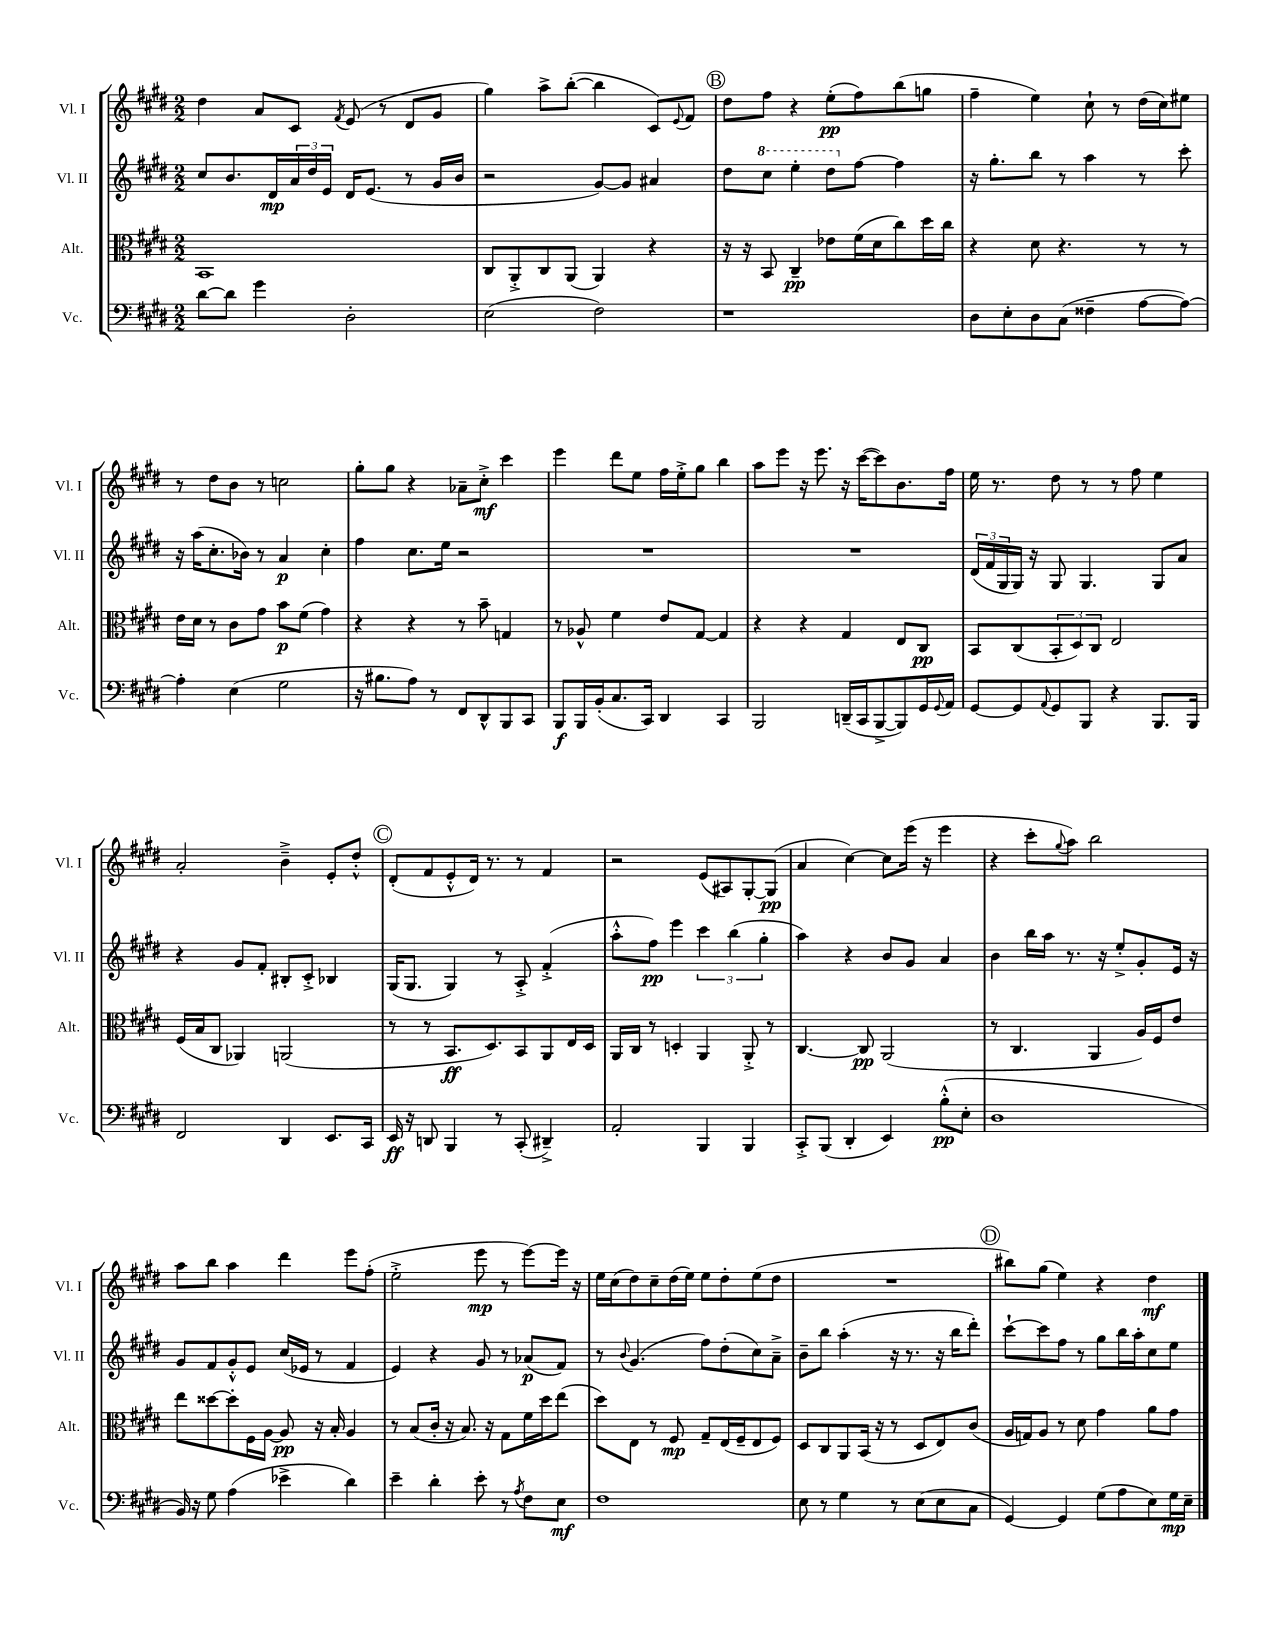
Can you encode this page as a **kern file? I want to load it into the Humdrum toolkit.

**kern	**kern	**kern	**kern
*staff4	*staff3	*staff2	*staff1
*clefF4	*clefC3	*clefG2	*clefG2
*k[f#c#g#d#]	*k[f#c#g#d#]	*k[f#c#g#d#]	*k[f#c#g#d#]
*M2/2	*M2/2	*M2/2	*M2/2
[8d#	1BB	8cc#	4dd#
8d#]	.	8.b	.
4g#	.	.	8a
.	.	16d#	.
.	.	24a	8c#
.	.	24dd#	.
.	.	24e	.
.	.	.	8qf#
2D#'	.	16d#	(8e
.	.	(8.e	.
.	.	.	8r
.	.	8r	8d#
.	.	16g#	8g#
.	.	16b	.
=	=	=	=
(2E	8C#	2r	4gg#)
.	8AA'^	.	.
.	8C#	.	8aa^
.	(8AA	.	([8bb'
2F#)	4AA)	[8g#)	4bb]
.	.	8g#]	.
.	4r	4a#	8c#)
.	.	.	8qqe
.	.	.	8f#
=	=	=	=
1r	16r	8dd#	8dd#
.	16r	.	.
.	8BB	8ccc#	8ff#
.	4C#~	4eee'	4r
.	8e-	8ddd#	(8ee'
.	(16f#	[8ff#	8ff#)
.	16d#	.	.
.	8cc#)	4ff#]	(8bb
.	16dd#	.	8gg
.	16cc#	.	.
=	=	=	=
8D#	4r	16r	4ff#~
.	.	8.gg#'	.
8E'	.	.	.
8D#	8d#	8bb	4ee)
(8C#	4.r	8r	.
4F##~	.	4aa	8cc#`
.	.	.	8r
[8A	8r	8r	(16dd#
.	.	.	16cc#)
8A_)	8r	8ccc#'	8ee#
=	=	=	=
4A']	16e	16r	8r
.	16d#	(16aa	.
.	8r	8.cc#'	8dd#
(4E	8c#	.	8b
.	.	16b-)	.
.	8g#	8r	8r
2G#	8b	4a	2cc
.	(8f#	.	.
.	4g#)	4cc#'	.
=	=	=	=
16r	4r	4ff#	8gg#'
8.B#	.	.	.
.	.	.	8gg#
8A)	4r	8.cc#	4r
8r	.	.	.
.	.	16ee	.
8FF#	8r	2r	8a-~
8DD#^^	8b~	.	8cc#'^
8BBB	4G	.	4ccc#
8CC#	.	.	.
=	=	=	=
8BBB	8r	1r	4eee
16BBB	8A-^^	.	.
(16BB'	.	.	.
8.C#	4f#	.	8ddd#
.	.	.	8ee
16CC#)	.	.	.
4DD#	8e	.	16ff#
.	.	.	16ee'^
.	[8G#	.	8gg#
4CC#	4G#]	.	4bb
=	=	=	=
2BBB	4r	1r	8aa
.	.	.	8eee
.	4r	.	16r
.	.	.	8.eee
(16DD~	4G#	.	16r
16CC#	.	.	([16ccc#
[8BBB^	.	.	8ccc#])
8BBB])	8E	.	8.b
16GG#	8C#	.	.
8qqGG#	.	.	.
16AA	.	.	16ff#
=	=	=	=
[8GG#	8BB	(24d#	16ee
.	.	24f#	.
.	.	.	8.r
.	.	24G#	.
8GG#]	(8C#	16G#)	.
.	.	16r	.
8qqAA	.	.	.
8GG#	12BB'	8G#	8dd#
.	12D#)	.	.
8BBB	.	4.G#	8r
.	12C#	.	.
4r	2E	.	8r
.	.	.	8ff#
8.BBB	.	8G#	4ee
.	.	8a	.
16BBB	.	.	.
=	=	=	=
2FF#	(16F#	4r	2a'
.	16B	.	.
.	8C#	.	.
.	4AA-)	8g#	.
.	.	8f#'	.
4DD#	(2AA	8B#'	4b~^
.	.	8c#'^	.
8.EE	.	4B-	8e'
.	.	.	8dd#'^^
16CC#	.	.	.
=	=	=	=
16EE	8r	(16G#	(8d#'
16r	.	8.G#	.
8DD	8r	.	8f#
4BBB	8.BB	4G#)	8e'^^
.	.	.	16d#)
.	8.D#)	.	8.r
8r	.	8r	.
(8CC#'	8BB	8A'^	8r
4DD#~^)	8AA	(4f#'^	4f#
.	16E	.	.
.	16D#	.	.
=	=	=	=
2AA'	16AA	8aa'^^	2r
.	16C#	.	.
.	8r	8ff#)	.
.	4D'	4eee	.
4BBB	4AA	6ccc#	(8e
.	.	.	8A#)
.	.	(6bb	.
4BBB	8AA'^	.	[8G#'
.	.	6gg#'	.
.	8r	.	(8G#]
=	=	=	=
8CC#'^	[4.C#	4aa)	4a
(8BBB	.	.	.
4DD#'	.	4r	[4cc#)
.	8C#]	.	.
4EE)	(2AA	8b	8cc#]
.	.	8g#	(16eee
.	.	.	16r
(8B'^^	.	4a	4eee
8E'	.	.	.
=	=	=	=
1D#	8r	4b	4r
.	4.C#	.	.
.	.	16bb	8ccc#'
.	.	16aa	.
.	.	.	8qqgg#
.	.	8.r	8aa)
.	4AA	.	2bb
.	.	16r	.
.	.	8ee'^	.
.	16A)	8g#'	.
.	16F#	.	.
.	8e	16e	.
.	.	16r	.
=	=	=	=
16BB)	8ee	8g#	8aa
16r	.	.	.
8G#	[8dd##	8f#	8bb
(4A	8dd##']	8g#'^^	4aa
.	16F#	8e	.
.	[16A	.	.
4e-^	8A]	(16cc#	4ddd#
.	.	16e-	.
.	16r	8r	.
.	16B'	.	.
4d#)	4A	4f#	8eee
.	.	.	(8ff#'
=	=	=	=
4e~	8r	4e)	2ee'^
.	(8B	.	.
4d#'	16c#'	4r	.
.	16r	.	.
.	8.B)	.	.
8e'	.	8g#	8eee
.	16r	.	.
8r	8G#	8r	8r
8qA	.	.	.
8F#	16f#	(8a-	[8eee)
.	16dd#	.	.
8E	(8ee	8f#)	16eee]
.	.	.	16r
=	=	=	=
1F#	8dd#)	8r	16ee
.	.	.	(16cc#
.	.	8qqb	.
.	8E	(4.g#	8dd#)
.	8r	.	8cc#~
.	8F#	.	(16dd#
.	.	.	16ee)
.	8G#~	8ff#)	8ee
.	(16E	(8dd#'	8dd#'
.	16F#~	.	.
.	8E	8cc#)	(8ee
.	8F#)	8a~^	8dd#
=	=	=	=
8E	8D#	8b~	1r
8r	8C#	8bb	.
4G#	8AA	(4aa'	.
.	(16BB	.	.
.	16r	.	.
8r	8r	16r	.
.	.	8.r	.
(8E	8D#	.	.
8E	8E)	16r	.
.	.	16bb	.
8C#	(8c#	8ddd#')	.
=	=	=	=
[4GG#)	16A	[8ccc#`	8bb#)
.	16G)	.	.
.	8A	8ccc#]	(8gg#
4GG#]	8r	8ff#	4ee)
.	8d#	8r	.
(8G#	4g#	8gg#	4r
8A	.	16bb	.
.	.	16aa'	.
8E)	8a	8cc#	4dd#
16G#	8g#	8ee	.
16E~	.	.	.
==	==	==	==
*-	*-	*-	*-
